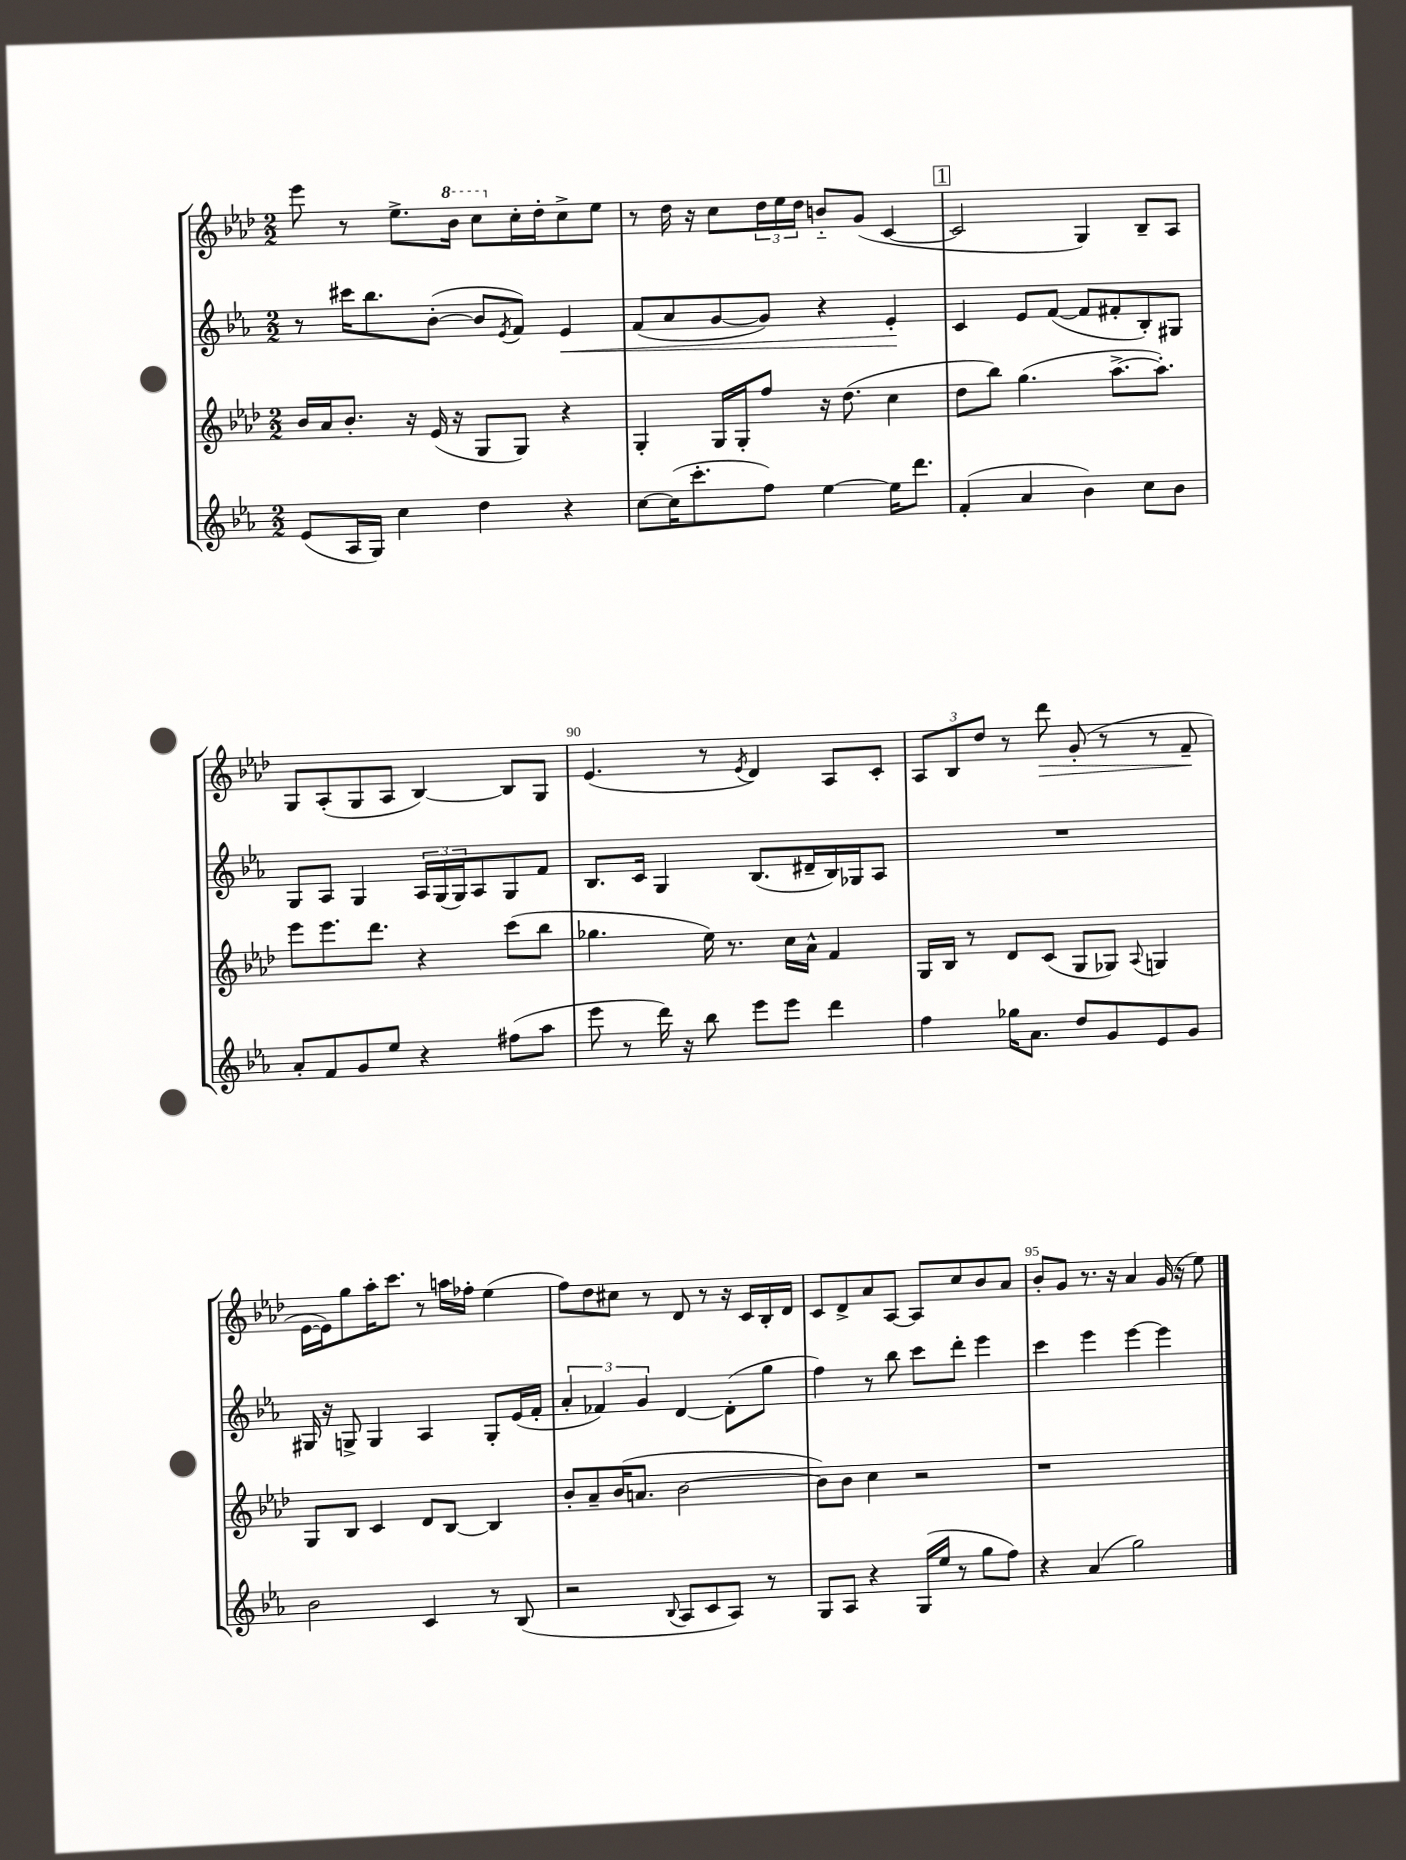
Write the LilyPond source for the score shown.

<<
\new StaffGroup <<
\new Staff = "s0" {
    \clef treble \key aes \major \numericTimeSignature \time 2/2
    ees'''8 r8 ees''8.-> \ottava #1 bes''16 c'''8 \ottava #0 c''16-. des''16-. c''8-> ees''8 |
    r8 des''16 r16 c''8 \tuplet 3/2 { des''16 ees''16 des''16 } b'8-_ g'8( c'4~ |
    \mark \markup { \box "1" } c'2 g4) bes8-- aes8 |
    g8 aes8-.( g8 aes8 bes4~) bes8 g8 |
    ees'4.( r8 \acciaccatura { ees'8 } des'4) aes8 c'8-. |
    \tuplet 3/2 { aes8 bes8 des''8 } r8 des'''8\> g'8-.( r8 r8 f'8--\! |
    ees'16~ ees'16) g''8 aes''16-. c'''8. r8 a''16 fes''16-. ees''4( |
    f''8) des''8 cis''8 r8 des'8 r8 r16 c'16 bes16-. des'16 |
    c'8 des'8-> aes'8 aes8~ aes8 c''8 bes'8 aes'8 |
    bes'8-. g'8 r8. r16 aes'4 g'16( r16 ees''8) \bar "|." |
}
\new Staff = "s1" {
    \clef treble \key ees \major \numericTimeSignature \time 2/2
    r8 cis'''16 bes''8. bes'8~-.( bes'8 \acciaccatura { ees'8 } f'8) ees'4\< |
    f'8( aes'8 g'8~ g'8) r4 ees'4-.\! |
    \mark \markup { \box "1" } c'4 ees'8 f'8~( f'8 fis'8-. bes8-.) gis8 |
    g8 aes8 g4 \tuplet 3/2 { aes16 g16( g16) } aes8 g8 f'8 |
    bes8. c'16 g4 bes8.( dis'16-- bes16) ges16 aes8 |
    R1 |
    gis16 r16 g8-> g4 aes4 g8-. ees'16( f'16-. |
    \tuplet 3/2 { aes'4-. fes'4) g'4 } d'4~ d'8-.( g''8 |
    f''4) r8 bes''8 c'''8 d'''8-. ees'''4 |
    c'''4 ees'''4 ees'''4~ ees'''4 \bar "|." |
}
\new Staff = "s2" {
    \clef treble \key aes \major \numericTimeSignature \time 2/2
    bes'16 aes'16 bes'8.-. r16 ees'16( r16 g8 g8) r4 |
    g4-. g16 g16-. f''8 r16 des''8.( c''4 |
    \mark \markup { \box "1" } des''8 bes''8) g''4.( aes''8.~-> aes''8.-.) |
    ees'''8 ees'''8. des'''8. r4 c'''8( bes''8 |
    ges''4. ees''16) r8. c''16 aes'16-^ f'4 |
    g16 bes16 r8 des'8 c'8( g8 ges8) \appoggiatura { aes8 } g4 |
    g8 bes8 c'4 des'8 bes8~ bes4 |
    bes'8-. aes'8-- bes'16( a'8. bes'2~ |
    bes'8) bes'8 c''4 r2 |
    r1 \bar "|." |
}
\new Staff = "s3" {
    \clef treble \key ees \major \numericTimeSignature \time 2/2
    ees'8( aes16 g16) c''4 d''4 r4 |
    c''8~ c''16( c'''8.-. f''8) ees''4~ ees''16 d'''8. |
    \mark \markup { \box "1" } f'4-.( aes'4 bes'4) c''8 bes'8 |
    aes'8-. f'8 g'8 ees''8 r4 fis''8( aes''8 |
    ees'''8 r8 d'''16) r16 bes''8 ees'''8 ees'''8 d'''4 |
    f''4 ges''16 aes'8. d''8 g'8 ees'8 g'8 |
    bes'2 c'4 r8 bes8( |
    r2 \appoggiatura { bes8 } aes8 c'8 aes8) r8 |
    g8 aes8 r4 g16( ees''16 r8 g''8 f''8) |
    r4 aes'4( g''2) \bar "|." |
}
>>
>>
\layout { \context { \Score currentBarNumber = #86 \override BarNumber.break-visibility = ##(#f #t #t) barNumberVisibility = #(every-nth-bar-number-visible 5) } }
